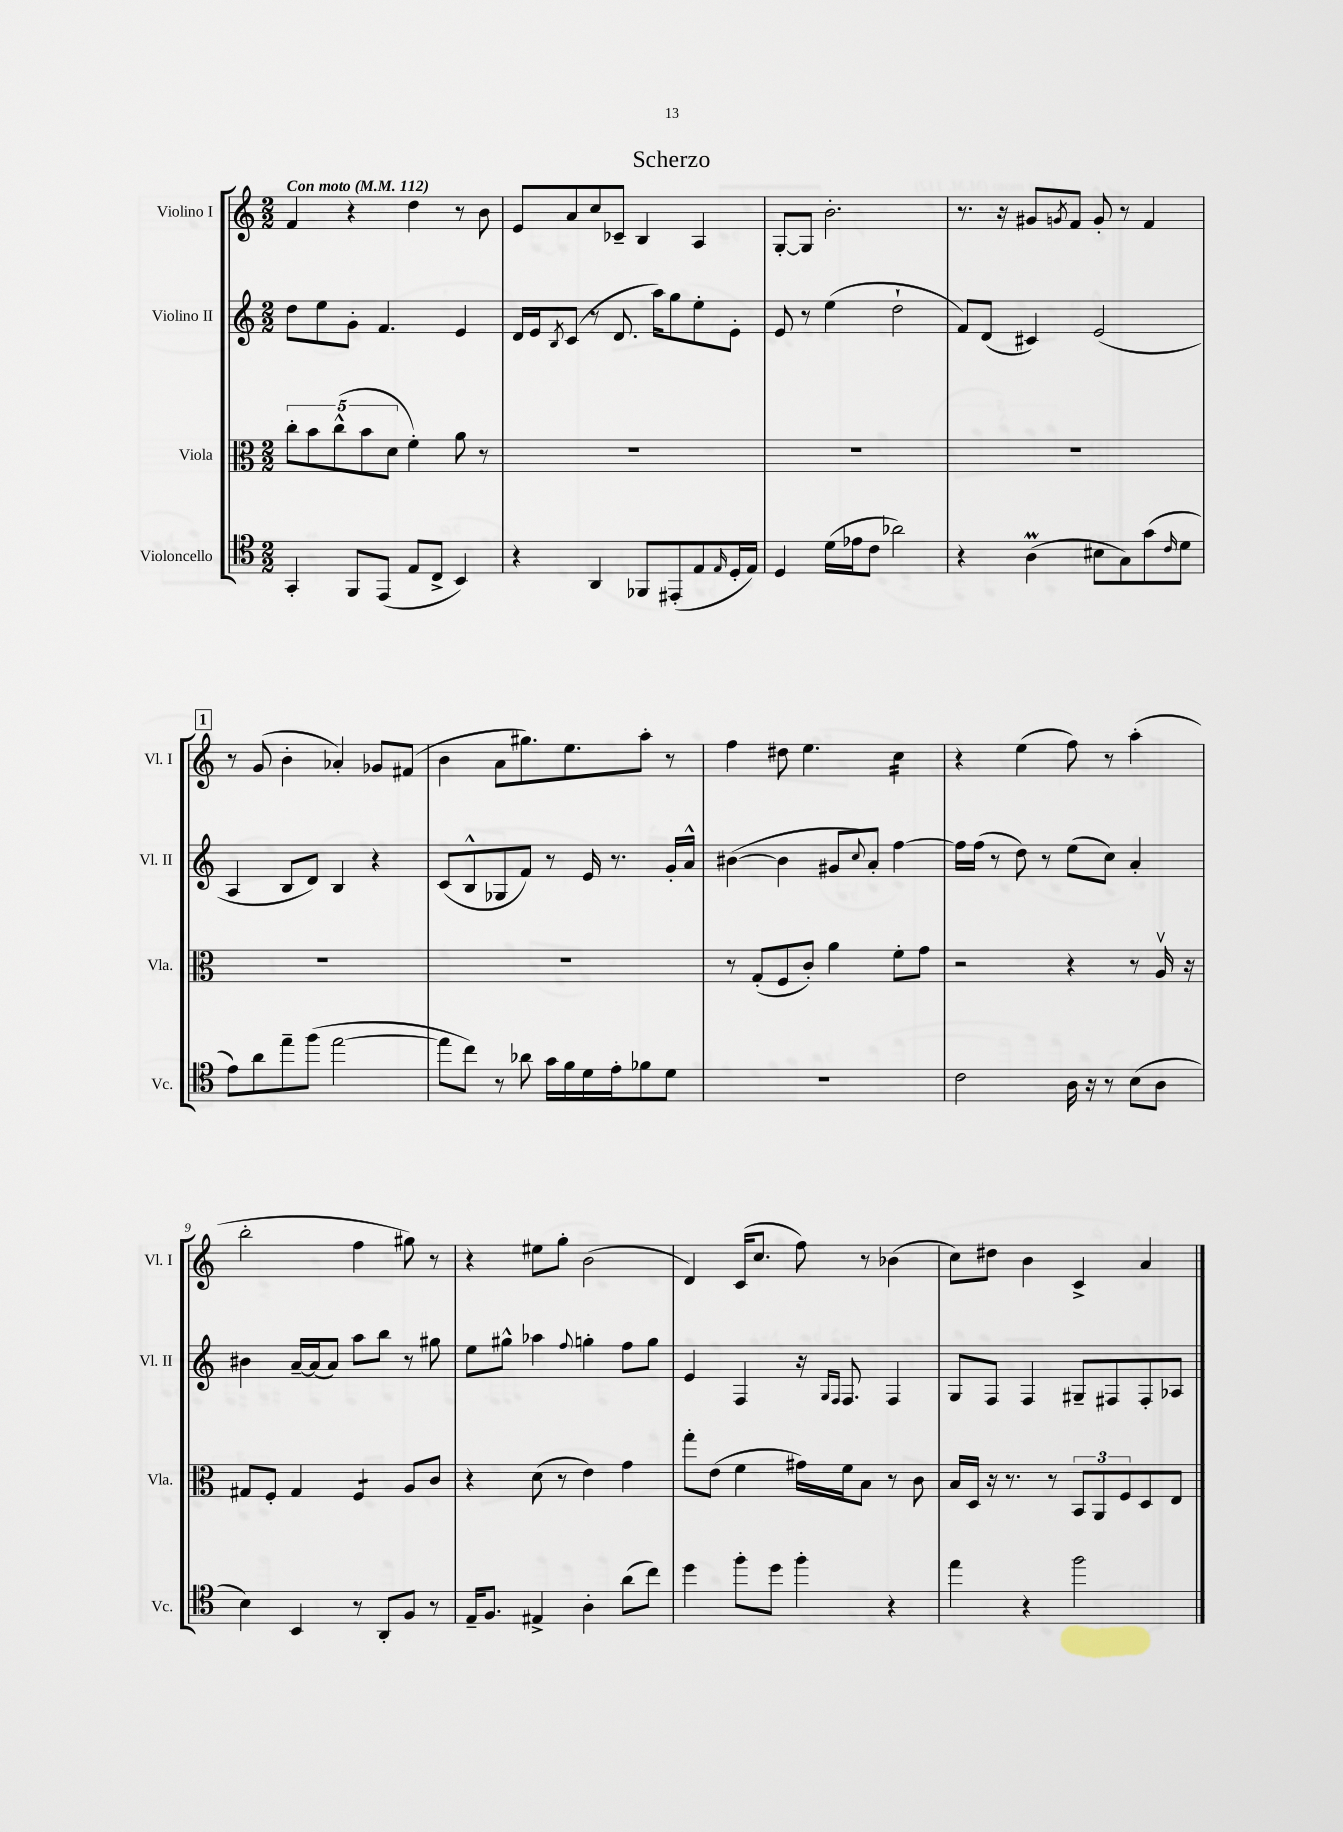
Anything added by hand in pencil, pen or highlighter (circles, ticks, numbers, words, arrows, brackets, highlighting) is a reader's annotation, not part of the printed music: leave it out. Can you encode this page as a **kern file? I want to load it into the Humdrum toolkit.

**kern	**kern	**kern	**kern
*part4	*part3	*part2	*part1
*staff4	*staff3	*staff2	*staff1
*I"Violoncello	*I"Viola	*I"Violino II	*I"Violino I
*I'Vc.	*I'Vla.	*I'Vl. II	*I'Vl. I
*clefC4	*clefC3	*clefG2	*clefG2
*k[]	*k[]	*k[]	*k[]
*M2/2	*M2/2	*M2/2	*M2/2
*MM112	*MM112	*MM112	*MM112
=1	=1	=1	=1
!	!	!	!LO:TX:a:B:t=Con moto
4GG'/	10cc'\L	8dd\L	4f/
.	10b\	.	.
.	.	8ee\	.
.	(10cc^^\	.	.
8FF/L	.	8g'\J	4r
.	10b\	.	.
(8EE/J	.	4.f/	.
.	10d\J	.	.
8E/L	4f'\)	.	4dd\
8C^/J	.	.	.
4BB/)	8a\	4e/	8r
.	8r	.	8b\
=2	=2	=2	=2
4r	1r	16d/LL	8e/L
.	.	16e/J	.
.	.	8qB/	.
.	.	(8c/J	8a/
4AA/	.	8r	8cc/
.	.	8.d/	8c-X~/J
8FF-X/L	.	.	4B/
.	.	16aa\KL)	.
(8EE#X'/	.	8gg\	.
8E/	.	8ee'\	4A/
16qqE/	.	.	.
16D'/L	.	8e'\J	.
16E/JJ)	.	.	.
=3	=3	=3	=3
4D/	1r	8e/	[8G'/L
.	.	8r	8G/J]
(16d\LL	.	(4ee\	2.b'\
16e-X\J	.	.	.
8c\J	.	.	.
2a-X\)	.	2dd`\	.
=4	=4	=4	=4
4r	1r	8f/L)	8.r
.	.	(8d/J	.
.	.	.	16r
(4AM\	.	4c#X/)	8g#X/L
.	.	.	8qgn/
.	.	.	8f/J
8B#X\L	.	(2e/	8g'/
8G\)	.	.	8r
(8g\	.	.	4f/
16qqc/	.	.	.
8d\J	.	.	.
!!LO:LB:g=z
!!LO:REH:place=s1:t=1
=5	=5	=5	=5
8e\L)	1r	4A/	8r
8a\	.	.	(8g/
8ee~\	.	8B/L	4b'\
(8ff\J	.	8d/J)	.
[2ee\	.	4B/	4a-X'/)
.	.	4r	8g-X/L
.	.	.	(8f#X/J
=6	=6	=6	=6
8ee\L]	1r	(8c/L	4b\
8cc\J)	.	8B^^/	.
8r	.	8G-X/	8a\L
8a-X\	.	8f/J)	8.gg#X\)
16g\LL	.	8r	.
16f\	.	.	8.ee\
16d\	.	16e/	.
16e'\J	.	8.r	.
8f-X\	.	.	8aa'\J
8d\J	.	16g'/LL	8r
.	.	16a^^/JJ	.
=7	=7	=7	=7
1r	8r	([4b#X\	4ff\
.	(8G'/L	.	.
.	8F/	4b#\]	8dd#X\
.	8c'/J)	.	4.ee\
.	4a\	8g#X/L	.
.	.	8qqcc/	.
.	.	8a'/J)	.
*	*	*	*tremolo
.	8f'\L	[4ff\	16cc\LL
.	.	.	16cc\
.	8g\J	.	16cc\
.	.	.	16cc\JJ
*	*	*	*Xtremolo
=8	=8	=8	=8
2c\	2r	16ff\LL]	4r
.	.	(16ff\JJ	.
.	.	8r	.
.	.	8dd\)	(4ee\
.	.	8r	.
16A\	4r	(8ee\L	8ff\)
16r	.	.	.
8r	.	8cc\J)	8r
(8B\L	8r	4a'/	(4aa'\
8A\J	16Av/	.	.
.	16r	.	.
!!LO:LB:g=z
=9	=9	=9	=9
4B\)	8G#X/L	4b#X\	2bb'\
.	8F'/J	.	.
4BB/	4G#/	[16a~/LL	.
.	.	(16a/J]	.
.	.	8a/J)	.
*	*tremolo	*	*
8r	8F/L	8aa\L	4ff\
8AA'/L	8F/J	8bb\J	.
*	*Xtremolo	*	*
8F/J	8A/L	8r	8gg#X\)
8r	8c/J	8gg#X\	8r
=10	=10	=10	=10
16E~/KL	4r	8ee\L	4r
8.F/J	.	.	.
.	.	8gg#X^^\J	.
4E#X^/	(8d\	4aa-X\	8ee#X\L
.	8r	.	8gg'\J
.	.	8qqff/	.
4A'\	4e\)	4ggn'\	(2b\
(8a\L	4g\	8ff\L	.
8cc\J)	.	8gg\J	.
=11	=11	=11	=11
4dd\	8gg'\L	4e/	4d/)
.	(8e\J	.	.
8ff'\L	4f\	4F/	(16c/KL
.	.	.	8.cc/J
8dd\J	.	.	.
4ff'\	16g#X\LL)	16r	8ff\)
.	.	16qqG/LL	.
.	.	16qqF/JJ	.
.	16f\J	8.F/	.
.	8B\J	.	8r
4r	8r	4F/	(4b-X\
.	8c\	.	.
=12	=12	=12	=12
4ee\	16B/LL	8G/L	8cc\L)
.	16D/JJ	.	.
.	16r	8F/J	8dd#X\J
.	8.r	.	.
4r	.	4F/	4b\
.	8r	.	.
2ff\	12BB/L	8G#X~/L	4c^/
.	12AA/	.	.
.	.	8F#X/	.
.	12F/	.	.
.	8D/	8F#'/	4a/
.	8E/J	8A-X/J	.
==	==	==	==
*-	*-	*-	*-
